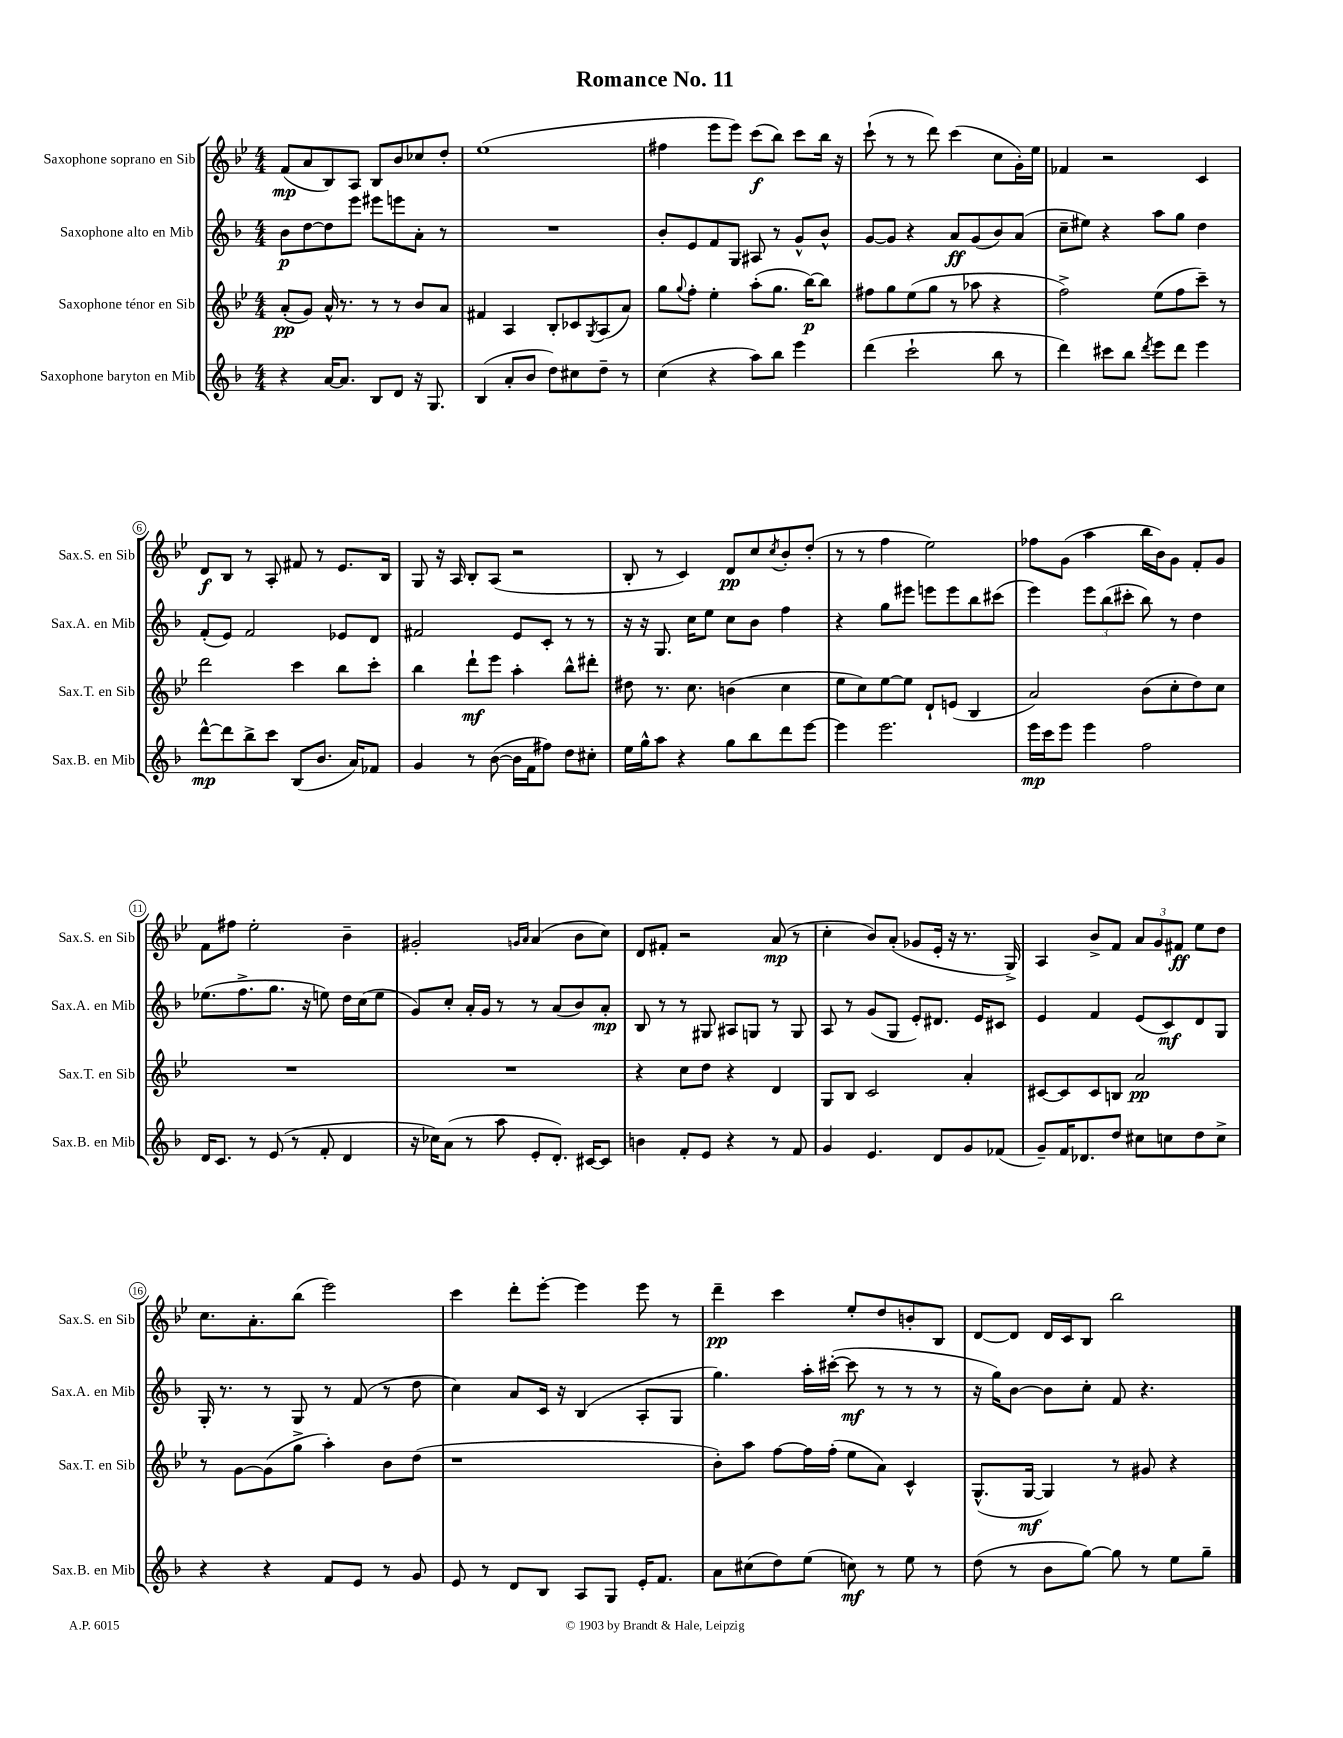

**kern	**kern	**kern	**kern
*staff4	*staff3	*staff2	*staff1
*clefG2	*clefG2	*clefG2	*clefG2
*k[b-]	*k[b-e-]	*k[b-]	*k[b-e-]
*M4/4	*M4/4	*M4/4	*M4/4
4r	(8a'	8b-	(8f
.	8g)	[8dd	8a
[16a	16a^^	8dd]	8B-)
8.a]	8.r	.	.
.	.	8eee	8A
8B-	8r	8eee#	8B-
8d	8r	8eee	8b-
16r	8b-	8a'	8cc-
8.G	.	.	.
.	8a	8r	8dd'
=	=	=	=
(4B-	4f#	1r	(1ee-
8a'	4A	.	.
8b-	.	.	.
8dd)	8B-'	.	.
8cc#	8c-	.	.
.	8qG	.	.
8dd~	(8A	.	.
8r	8a)	.	.
=	=	=	=
(4cc	8gg	8b-'	4ff#
.	8qqgg	.	.
.	8ff'	8e	.
4r	4ee-'	8f	8eee-
.	.	8G	8eee-)
8aa)	(8aa'	8A#	(8ccc
8bb-	8.gg	8r	8bb-)
4eee	.	8g^^	8ccc
.	[16bb-)	.	.
.	8bb-]	8b-^^	16bb-
.	.	.	16r
=	=	=	=
(4ddd	8ff#	[8g	(8ccc`
.	8gg	8g]	8r
2ccc`	(8ee-	4r	8r
.	8gg	.	8ddd)
.	8r	8a	(4ccc
.	8aa-	(8g	.
8bb-	4r	8b-)	8cc
8r	.	(8a	16g')
.	.	.	16ee-
=	=	=	=
4ddd)	2ff^)	8cc~	4f-
.	.	8ee#)	.
8ccc#	.	4r	2r
8bb-	.	.	.
8qddd	.	.	.
8eee	(8ee-	8aa	.
8ddd	8ff	8gg	.
4eee	8ccc~)	4dd	4c
.	8r	.	.
=	=	=	=
[8ddd^^	2ddd	(8f'	8d
8ddd]	.	8e)	8B-
8bb-^	.	2f	8r
8ccc	.	.	8A'
(8B-	4ccc	.	8f#
8.b-	.	.	8r
.	8bb-	8e-	8.e-
16a)	.	.	.
8f-	8ccc'	8d	.
.	.	.	16B-
=	=	=	=
4g	4bb-	2f#	8G
.	.	.	16r
.	.	.	16A
8r	8ddd`	.	8B-'
([8b-	8eee-	.	(8A
16b-]	4aa'	8e	2r
16f	.	.	.
8ff#)	.	8c'	.
8dd	8bb-^^	8r	.
8cc#'	8ddd#'	8r	.
=	=	=	=
16ee	8dd#	16r	8B-'
16gg^^	.	16r	.
8aa	8.r	8.G	8r
4r	.	.	4c)
.	8.cc	16cc	.
.	.	8ee	.
8gg	(4b	8cc	8d
8bb-	.	8b-	8cc
.	.	.	8qcc
8ddd	4cc	4ff	8b-'
[8eee	.	.	(8dd'
=	=	=	=
4eee]	8ee-	4r	8r
.	8cc)	.	8r
2.eee	[8ee-	8gg	4ff
.	8ee-]	8eee#	.
.	8d`	8eee	2ee-)
.	(8e	8eee	.
.	4B-	8bb-	.
.	.	(8ccc#	.
=	=	=	=
16eee	2a)	4eee)	8ff-
16ccc	.	.	.
8eee	.	.	(8g
4eee	.	12eee	4aa
.	.	(12bb-	.
.	.	12ccc#'	.
2ff	(8b-	8bb-)	16bb-
.	.	.	16b-)
.	8cc'	8r	8g
.	8dd)	4dd	8f'
.	8cc	.	8g
=	=	=	=
16d	1r	(8.ee-	8f
8.c	.	.	.
.	.	.	8ff#
.	.	8.ff^	.
8r	.	.	2ee-'
(8e	.	8.gg	.
8r	.	.	.
.	.	16r	.
8f'	.	8ee)	.
4d	.	16dd	4b-~
.	.	(16cc	.
.	.	8ee	.
=	=	=	=
16r	1r	8g)	2g#'
16cc-)	.	.	.
(8a	.	8cc'	.
8r	.	16a'	.
.	.	16g	.
8aa	.	8r	.
.	.	.	16qqg
.	.	.	16qqa
8e'	.	8r	(4a
8.d')	.	(8a	.
.	.	8b-)	8b-
[16c#	.	.	.
8c#]	.	8a'	8cc)
=	=	=	=
4b	4r	8B-	8d
.	.	8r	8f#'
8f'	8cc	8r	2r
8e	8dd	8G#	.
4r	4r	8A#	.
.	.	8G	.
8r	4d	8r	(8a
8f	.	8G	8r
=	=	=	=
4g	8G	8A	4cc'
.	8B-	8r	.
4.e	2c	(8g	8b-)
.	.	8G	(8a'
.	.	8e')	8g-
8d	.	8.d#	16e-'
.	.	.	16r
8g	4a'	.	8.r
.	.	16e	.
(8f-	.	8c#	.
.	.	.	16G^)
=	=	=	=
8g~)	[8c#	4e	4A
16f	8c#]	.	.
8.d-	.	.	.
.	8c#	4f	8b-^
8dd	8B	.	8f
8cc#	2a	(8e	12a
.	.	.	12g
8cc	.	8c)	.
.	.	.	12f#
8dd	.	8d	8ee-
8cc^	.	8G	8dd
=	=	=	=
4r	8r	16G'	8.cc
.	.	8.r	.
.	[8g	.	.
.	.	.	8.a'
4r	(8g]	8r	.
.	8gg^	8G	(8bb-
8f	4aa')	8r	2eee-)
8e	.	(8f	.
8r	8b-	8r	.
8g	(8dd	8dd	.
=	=	=	=
8e	1r	4cc)	4ccc
8r	.	.	.
8d	.	8a	8ddd'
8B-	.	16c	[8eee-'
.	.	16r	.
8A	.	(4B-	4eee-]
8G	.	.	.
16e'	.	8A'	8eee-
8.f	.	.	.
.	.	8G	8r
=	=	=	=
8a	8b-')	4.gg)	4ddd~
(8cc#	8aa	.	.
8dd)	[8ff	.	4ccc
(8ee	16ff]	16aa'	.
.	(16ff'	([16ccc#'	.
8cc)	8ee-	8ccc#]	8ee-'
8r	8a)	8r	8dd
8ee	4c^^	8r	8b'
8r	.	8r	8B-
=	=	=	=
(8dd	(8.G^^	16r	[8d
.	.	16gg)	.
8r	.	[8b-	8d]
.	[16G	.	.
8b-	4G])	8b-]	16d
.	.	.	16c
[8gg)	.	8cc'	8B-
8gg]	8r	8f	2bb-
8r	8g#	4.r	.
8ee	4r	.	.
8gg~	.	.	.
==	==	==	==
*-	*-	*-	*-
